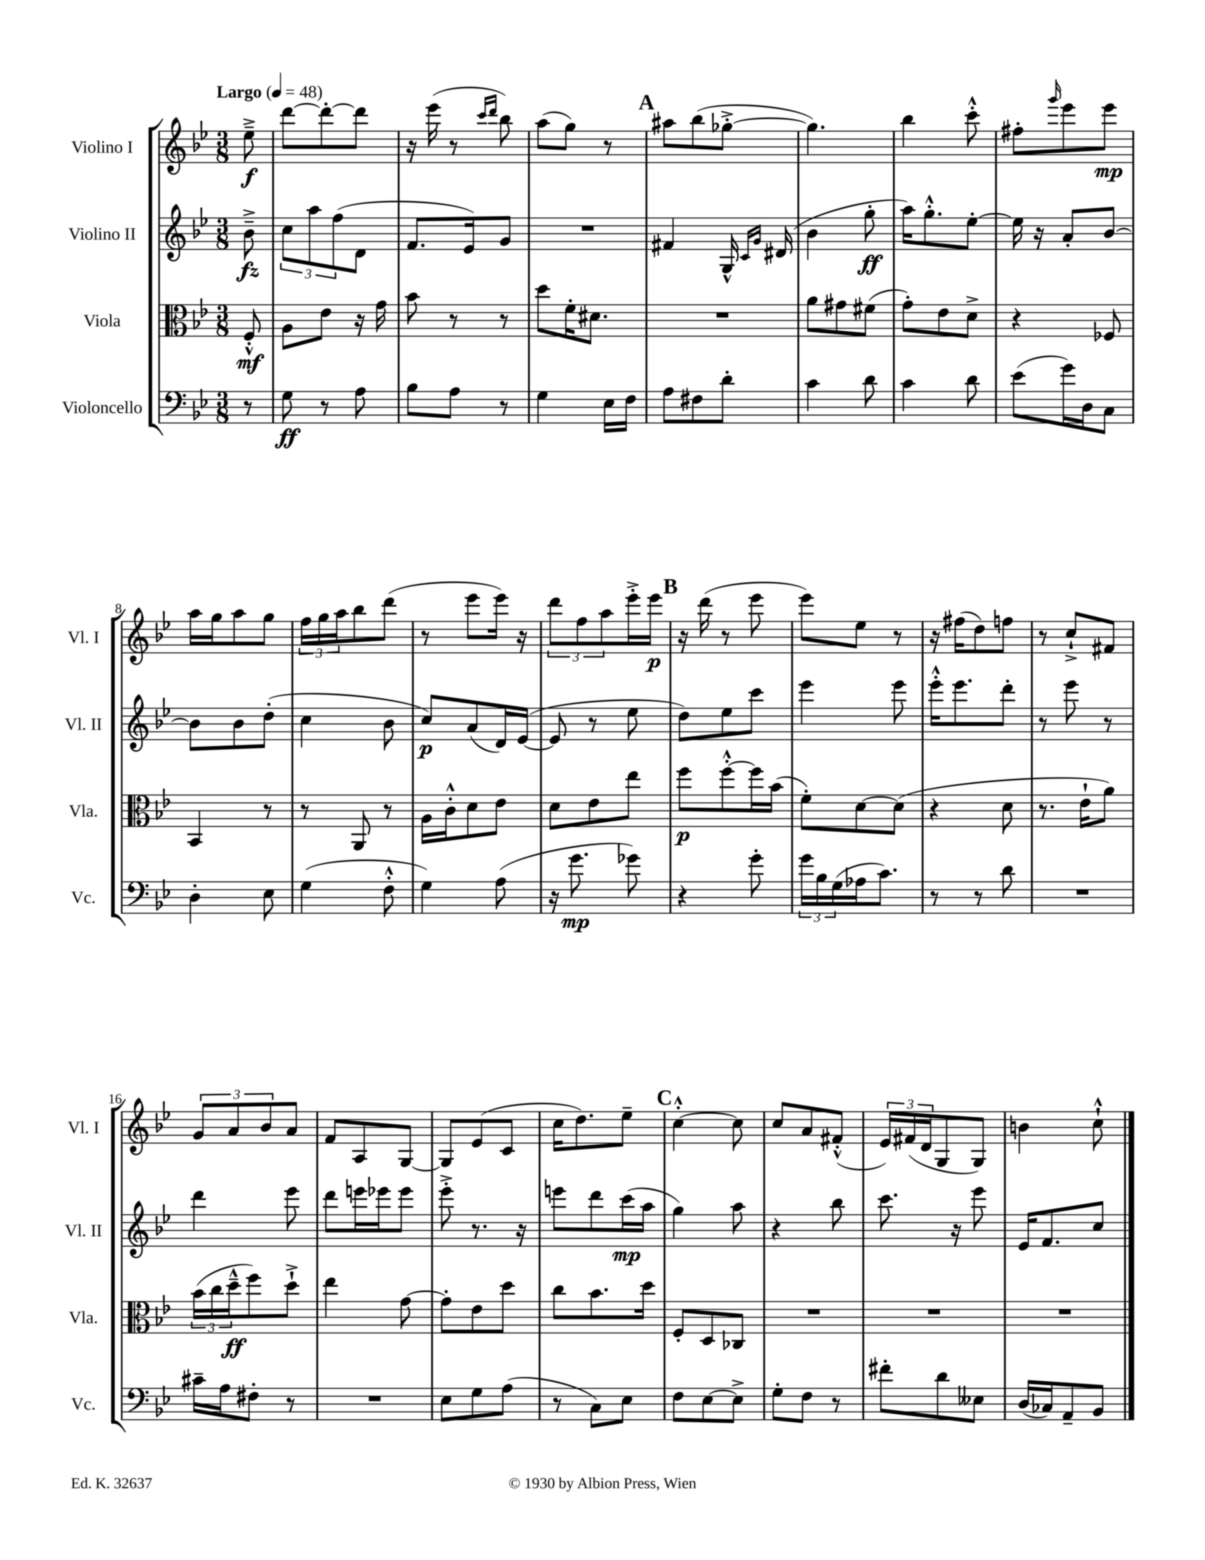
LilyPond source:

<<
\new StaffGroup <<
\new Staff = "s0" \with { instrumentName = "Violino I" shortInstrumentName = "Vl. I" } {
    \clef treble \key bes \major \numericTimeSignature \time 3/8 \partial 8 \tempo "Largo" 4 = 48
    ees''8--->\f |
    d'''8~ d'''8~-. d'''8 |
    r16 ees'''16( r8 \grace { c'''16 d'''16 } bes''8) |
    a''8( g''8) r8 |
    \mark \markup { \bold "A" } ais''8 bes''8( ges''8~-.-> |
    ges''4.) |
    bes''4 c'''8-.-^ |
    fis''8-. \grace { g'''16 } ees'''8 ees'''8\mp |
    a''16 g''16 a''8 g''8 |
    \tuplet 3/2 { f''16 g''16 a''16 } bes''8 d'''8( |
    r8 ees'''8 ees'''16) r16 |
    \tuplet 3/2 { d'''8 f''8 a''8 } ees'''16-.-> ees'''16\p |
    \mark \markup { \bold "B" } r16 d'''16( r8 ees'''8 |
    ees'''8) ees''8 r8 |
    r16 fis''16( d''8) f''8 |
    r8 c''8-!-> fis'8 |
    \tuplet 3/2 { g'8 a'8 bes'8 } a'8 |
    f'8 a8 g8~ |
    g8 ees'8( c'8 |
    c''16 d''8.) ees''8-- |
    \mark \markup { \bold "C" } c''4~-.-^ c''8 |
    c''8 a'8 fis'8-.-^( |
    \tuplet 3/2 { ees'16) fis'16( d'16 } g8 g8) |
    b'4 c''8-!-^ \bar "|." |
}
\new Staff = "s1" \with { instrumentName = "Violino II" shortInstrumentName = "Vl. II" } {
    \clef treble \key bes \major \numericTimeSignature \time 3/8 \partial 8
    bes'8--->\fz |
    \tuplet 3/2 { c''8 a''8 f''8( } d'8 |
    f'8. ees'16) g'8 |
    R4. |
    \mark \markup { \bold "A" } fis'4 g16-^ \grace { c'16 g'16 } dis'16( |
    bes'4 g''8-.\ff |
    a''16) g''8.-.-^ ees''8~-. |
    ees''16 r16 a'8-. bes'8~ |
    bes'8 bes'8 d''8-.( |
    c''4 bes'8 |
    c''8\p) a'8( d'16) ees'16~( |
    ees'8 r8 ees''8 |
    \mark \markup { \bold "B" } d''8) ees''8 c'''8 |
    ees'''4 ees'''8 |
    ees'''16-.-^ ees'''8. d'''8-. |
    r8 ees'''8 r8 |
    d'''4 ees'''8 |
    d'''8 e'''16 ees'''16 ees'''8 |
    ees'''8-.-> r8. r16 |
    e'''8 d'''8 c'''16\mp( a''16 |
    \mark \markup { \bold "C" } g''4) a''8 |
    r4 bes''8 |
    c'''8. r16 ees'''8 |
    ees'16 f'8. c''8 \bar "|." |
}
\new Staff = "s2" \with { instrumentName = "Viola" shortInstrumentName = "Vla." } {
    \clef alto \key bes \major \numericTimeSignature \time 3/8 \partial 8
    f8-.-^\mf |
    a8 ees'8 r16 g'16 |
    bes'8 r8 r8 |
    d''8 f'16-. dis'8. |
    \mark \markup { \bold "A" } R4. |
    a'8 gis'8 fis'8( |
    g'8-.) ees'8 d'8-> |
    r4 fes8 |
    bes,4 r8 |
    r8 a,8 r8 |
    a16 c'16-.-^ d'8 ees'8 |
    d'8 ees'8 ees''8 |
    \mark \markup { \bold "B" } f''8\p f''8~-.-^ f''16 bes'16( |
    f'8-.) d'8~ d'8( |
    r4 d'8 |
    r8. ees'16-! a'8) |
    \tuplet 3/2 { bes'16( c''16 d''16---^\ff } f''8) d''8-!-> |
    ees''4 g'8~ |
    g'8-. ees'8 d''8 |
    c''8 bes'8. d''16 |
    \mark \markup { \bold "C" } f8-. d8 ces8 |
    R4. |
    R4. |
    R4. \bar "|." |
}
\new Staff = "s3" \with { instrumentName = "Violoncello" shortInstrumentName = "Vc." } {
    \clef bass \key bes \major \numericTimeSignature \time 3/8 \partial 8
    r8 |
    g8\ff r8 a8 |
    bes8 a8 r8 |
    g4 ees16 f16 |
    \mark \markup { \bold "A" } a8 fis8 d'8-. |
    c'4 d'8 |
    c'4 d'8 |
    ees'8( g'16) d16 c8 |
    d4-. ees8 |
    g4( f8-.-^ |
    g4) a8( |
    r16 g'8.\mp ges'8) |
    \mark \markup { \bold "B" } r4 g'8-. |
    \tuplet 3/2 { g'16 bes16 g16( } aes16 c'8.) |
    r8 r8 d'8 |
    R4. |
    cis'16-- a16 fis8-. r8 |
    R4. |
    ees8 g8 a8( |
    r8 c8) ees8 |
    \mark \markup { \bold "C" } f8 ees8~ ees8-> |
    g8-. f8 r8 |
    fis'8-. d'8 eeses8 |
    d16( ces16) a,8-- bes,8 \bar "|." |
}
>>
>>
